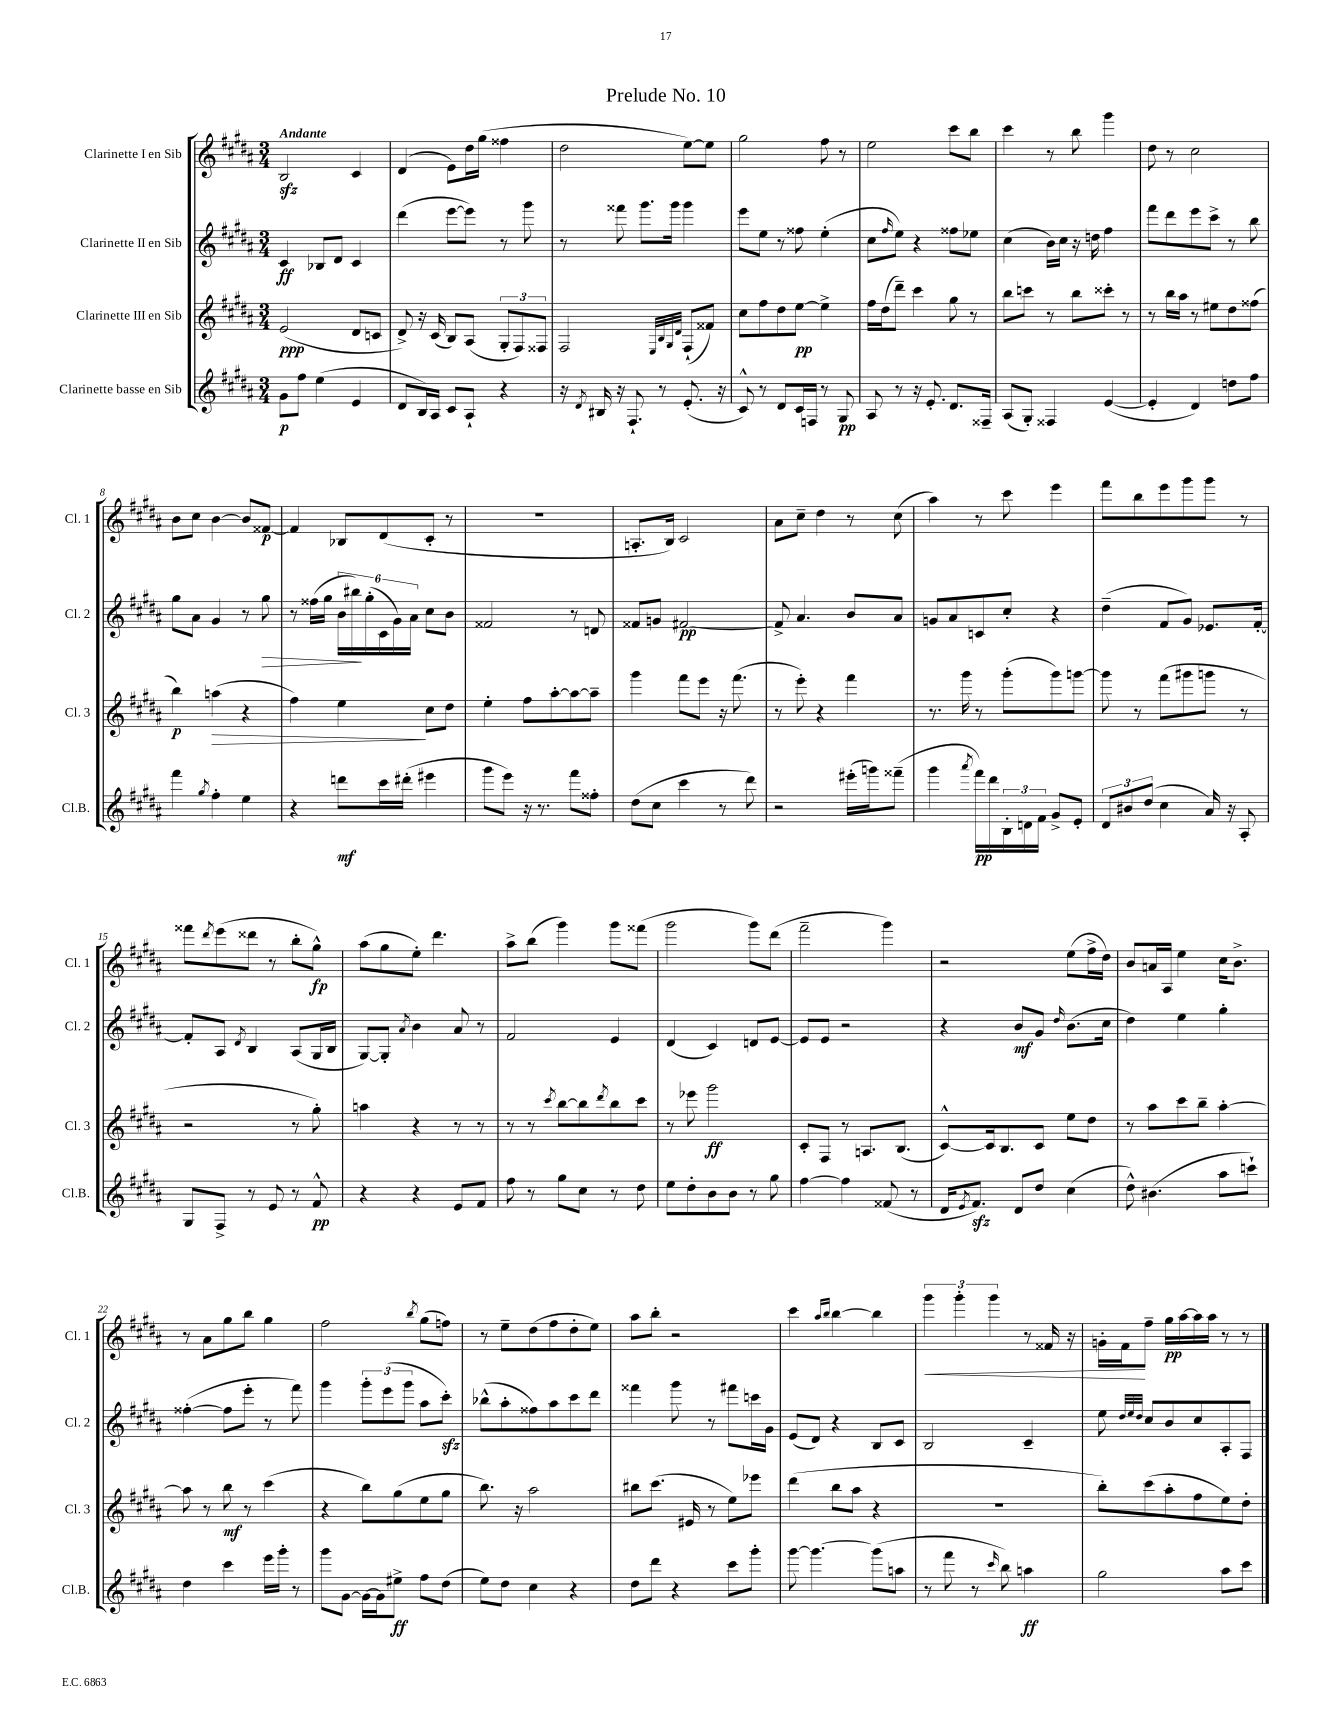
\header { title = "Prelude No. 10" }
<<
\new StaffGroup <<
\new Staff = "s0" \with { instrumentName = "Clarinette I en Sib" shortInstrumentName = "Cl. 1" } {
    \clef treble \key b \major \numericTimeSignature \time 3/4 \tempo "Andante"
    b2\sfz cis'4 |
    dis'4( e'8) dis''16 gis''16( fisis''4 |
    dis''2 e''8~) e''8 |
    gis''2 fis''8 r8 |
    e''2 cis'''8 b''8 |
    cis'''4 r8 b''8 gis'''4 |
    dis''8 r8 cis''2 |
    b'8 cis''8 b'4~ b'8 fisis'8~\p |
    fisis'4 bes8 dis'8( cis'8-. r8 |
    R2. |
    a8.-. b16) cis'2 |
    ais'8 cis''8-- dis''4 r8 cis''8( |
    ais''4) r8 cis'''8 e'''4 |
    fis'''8 b''8 e'''8 gis'''8 gis'''8 r8 |
    fisis'''8 \acciaccatura { dis'''8 } e'''8( disis'''8 r8 b''8-. gis''8-^\fp) |
    ais''8( gis''8 e''8-.) dis'''4. |
    ais''8-> b''8( gis'''4) gis'''8 fisis'''8( |
    gis'''2 gis'''8) dis'''8( |
    fis'''2-- gis'''4) |
    r2 e''8( fis''16-> dis''16) |
    b'8 a'16 ais16 e''4 cis''16 b'8.-> |
    r8 ais'8 gis''8 b''8 gis''4 |
    fis''2 \acciaccatura { b''8 } gis''8( f''8) |
    r8 e''8-- dis''8( fis''8 dis''8-. e''8) |
    ais''8 b''8-. r2 |
    cis'''4 \grace { ais''16 b''16 } b''4~ b''4 |
    \tuplet 3/2 { gis'''4\< gis'''4-. gis'''4 } r8 fisis'16 r16 |
    g'16-. fis'16\! fis''8-- gis''16\pp ais''16~ ais''16 ais''16 r8 r8 \bar "|." |
}
\new Staff = "s1" \with { instrumentName = "Clarinette II en Sib" shortInstrumentName = "Cl. 2" } {
    \clef treble \key b \major \numericTimeSignature \time 3/4
    cis'4\ff bes8 dis'8 cis'4 |
    dis'''4( e'''8~ e'''8) r8 gis'''8 |
    r8 fisis'''8 gis'''8. gis'''16 gis'''4 |
    e'''8 e''8 r8 fisis''8 e''4-.( |
    cis''8 \grace { fis''16 } e''8) r4 fisis''8 ees''8 |
    cis''4( b'16) cis''16 r16 d''16 fis''4 |
    fis'''8 dis'''8 e'''8 cis'''8-> r8 b''8 |
    gis''8 ais'8 gis'4 r8 gis''8\> |
    r8 fisis''16( gis''16 \tuplet 6/4 { b'16 bis''16\!) gis''16-.( cis'16 gis'16) ais'16 } cis''8 b'8 |
    fisis'2 r8 d'8 |
    fisis'8 g'8 fis'2~\pp |
    fis'8-> ais'4. b'8 ais'8 |
    g'8 ais'8 c'8 cis''8-. r4 |
    dis''4--( fis'8 gis'8) ees'8. fis'16~-. |
    fis'8-. ais8 \acciaccatura { dis'8 } b4 ais8( gis16 b16 |
    gis8~) gis8-. \acciaccatura { ais'8 } b'4 ais'8 r8 |
    fis'2 e'4 |
    dis'4( cis'4) d'8 e'8~ |
    e'8 e'8 r2 |
    r4 b'8\mf gis'8 \grace { dis''16 } b'8.( cis''16 |
    dis''4) e''4 gis''4-. |
    fisis''4~-.( fisis''8 e'''8-. r8 fis'''8) |
    gis'''4 \tuplet 3/2 { gis'''8-. e'''8( gis'''8 } ais''8 cis'''8-.\sfz) |
    bes''8-^( ais''8-. fisis''8) ais''8 cis'''8 dis'''8 |
    fisis'''4 gis'''8 r8 fis'''8 c'''16 gis'16 |
    e'8( dis'8) r4 b8 cis'8 |
    b2 cis'4-- |
    e''8 \grace { dis''32 e''32 dis''32 } cis''8 b'8 cis''8 ais8-. fis8 \bar "|." |
}
\new Staff = "s2" \with { instrumentName = "Clarinette III en Sib" shortInstrumentName = "Cl. 3" } {
    \clef treble \key b \major \numericTimeSignature \time 3/4
    e'2\ppp( dis'8 c'8 |
    dis'8->) r16 cis'16( b8) ais8( \tuplet 3/2 { gis8-. fis8) fisis8 } |
    fis2 \grace { e32 b32 gis32 dis'32 } fis8-!( fisis'8) |
    cis''8 fis''8 dis''8 e''8~\pp e''4-> |
    fis''16 dis''16( dis'''8--) cis'''4 gis''8 r8 |
    b''8 c'''8 r8 b''8 cisis'''8-. r8 |
    r8 b''16 ais''16 r8 eis''8 dis''8 fisis''8( |
    b''4\p) a''4\>( r4 |
    fis''4) e''4\! cis''8 dis''8 |
    e''4-. fis''8 ais''8~-. ais''8~ ais''8-- |
    gis'''4 fis'''8 e'''8 r16 fis'''8.( |
    r8 e'''8-.) r4 fis'''4 |
    r8. gis'''16 r8 gis'''8-.( gis'''8) g'''8~ |
    g'''8 r8 fis'''8( gis'''8 g'''8 r8 |
    r2 r8 gis''8-.) |
    a''4 r4 r8 r8 |
    r8 r8 \acciaccatura { cis'''8 } b''8~ b''8 \acciaccatura { dis'''8 } b''8 cis'''8 |
    r8 ees'''8 gis'''2\ff |
    cis'8-. fis8 r8 a8. b8.( |
    cis'8~-^) cis'16 b8. cis'8 e''8 dis''8 |
    r8 ais''8 cis'''8 b''8-- ais''4~-. |
    ais''8 r8 b''8\mf r8 cis'''4( |
    r4 b''8) gis''8( e''8 gis''8 |
    b''8.) r16 ais''2 |
    bis''8 cis'''8.( eis'16 r8 e''8) ees'''8 |
    dis'''4( b''8 ais''8 r4 |
    R2. |
    b''8-.) cis'''8( ais''8-. fis''8 e''8) dis''8-. \bar "|." |
}
\new Staff = "s3" \with { instrumentName = "Clarinette basse en Sib" shortInstrumentName = "Cl.B." } {
    \clef treble \key b \major \numericTimeSignature \time 3/4
    gis'8\p fis''8 e''4( e'4 |
    dis'8 b16) ais16 cis'8 ais8-! r4 |
    r16 \acciaccatura { dis'8 } bis16 r16 fis8.-! r8 e'8.-.( r16 |
    cis'8-^) r8 dis'8 cis'16 f16 r8 gis8\pp |
    ais8 r8 r16 e'8.-. dis'8. fisis16-- |
    ais8( gis8-.) fisis4 e'4~( |
    e'4-. dis'4) d''8 fis''8 |
    fis'''4 \acciaccatura { gis''8 } fis''4-. e''4 |
    r4 d'''8\mf cis'''16 dis'''16-.( eis'''4 |
    gis'''8 e'''8) r16 r8. fis'''8 fisis''8-. |
    dis''8( cis''8 cis'''4 r8 dis'''8) |
    r2 eis'''16-.( g'''16) fisis'''8--( |
    gis'''4 \acciaccatura { ais'''8 } fis'''16\pp) dis'''16 \tuplet 3/2 { b16-. d'16 fis'16 } gis'8-> e'8-. |
    \tuplet 3/2 { dis'8 bis'8 dis''8( } cis''4 ais'16) r16 ais8-. |
    gis8 fis8-> r8 e'8 r8 fis'8-^\pp |
    r4 r4 e'8 fis'8 |
    fis''8 r8 gis''8 cis''8 r8 dis''8 |
    e''8 dis''8-. b'8 b'8 r8 gis''8 |
    fis''4~ fis''4 fisis'8( r8 |
    dis'16 \acciaccatura { e'8 } fis'8.\sfz) dis'8 dis''8 cis''4( |
    dis''8-^) bis'4.( ais''8 c'''8-!) |
    dis''4 cis'''4 e'''16 gis'''16-. r8 |
    gis'''8 gis'8~ gis'16~ gis'16 eis''8->\ff fis''8 dis''8( |
    e''8) dis''8 cis''4 r4 |
    dis''8 dis'''8 r4 cis'''8 gis'''8-. |
    gis'''8~ gis'''4.~ gis'''8( a''8 |
    r8 fis'''8 r8 \grace { cis'''16 } b''8) a''4\ff |
    gis''2 ais''8 cis'''8 \bar "|." |
}
>>
>>
